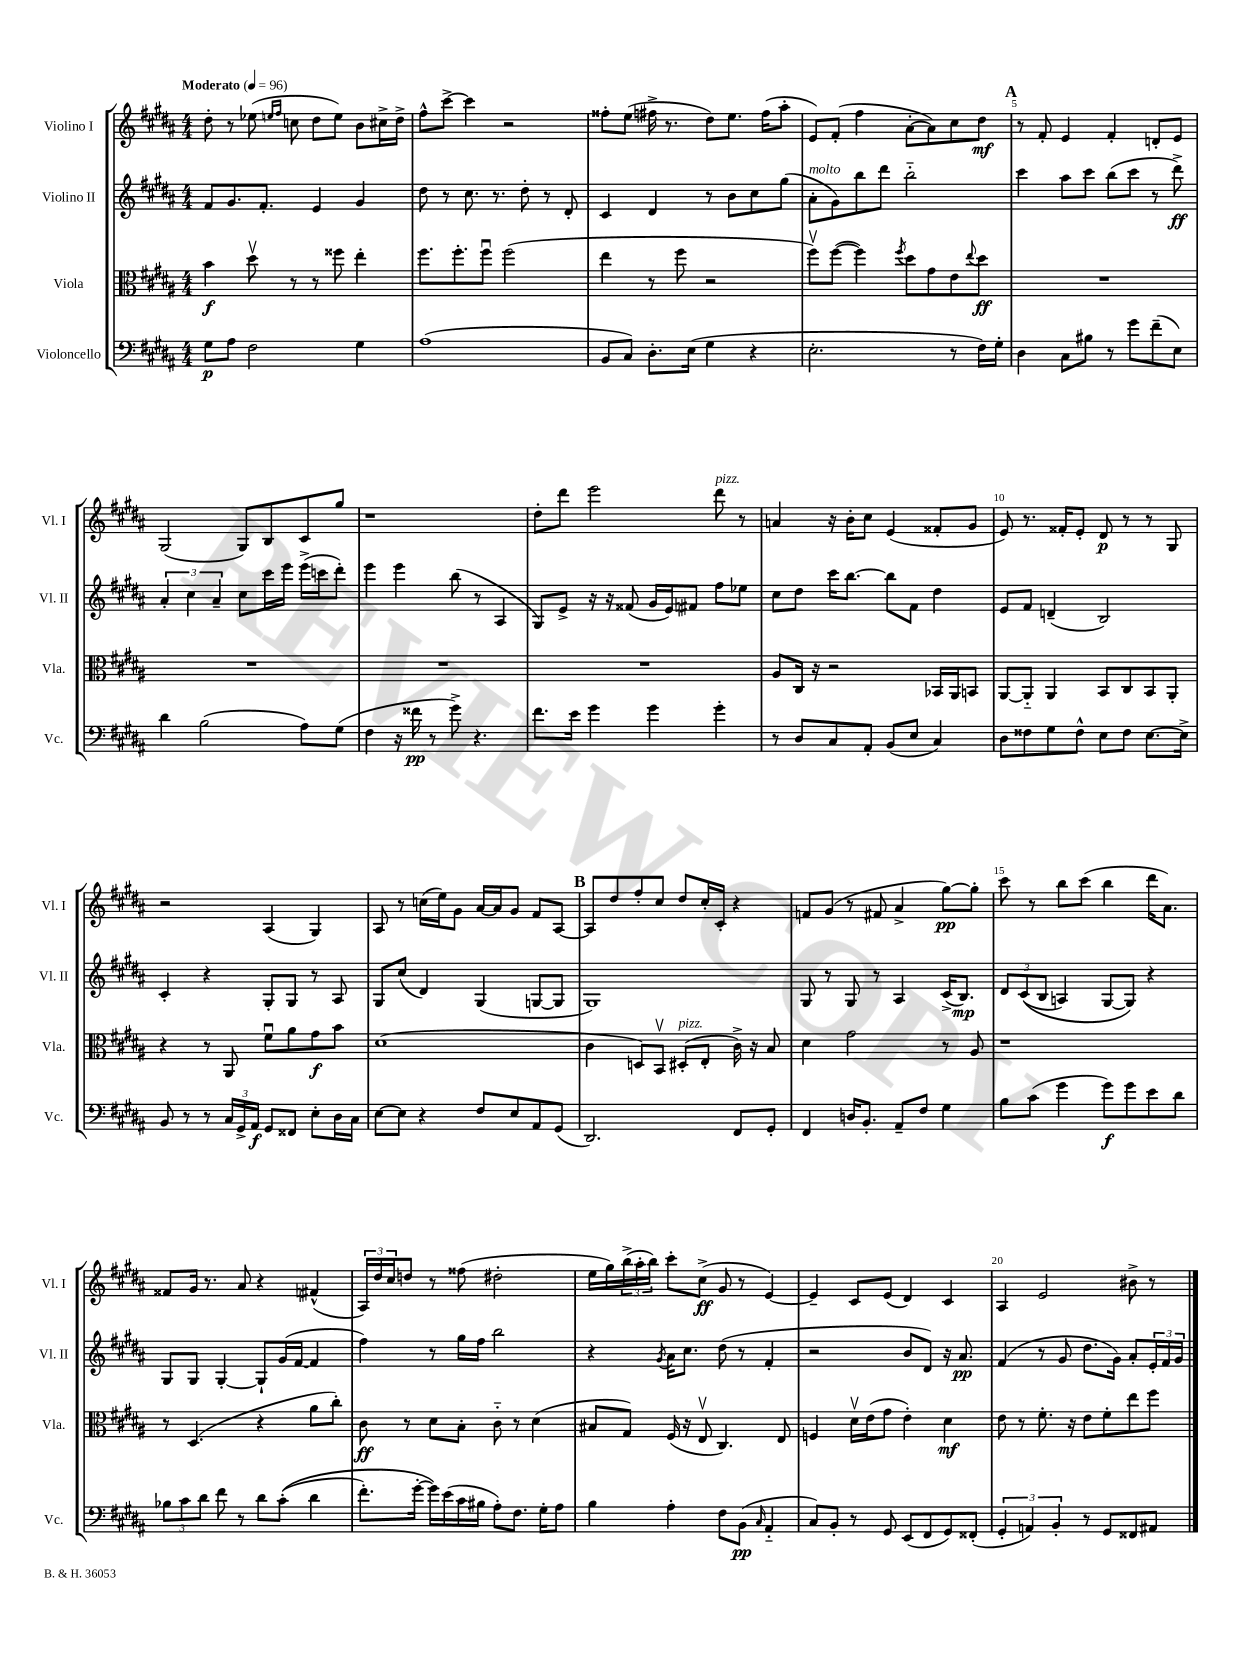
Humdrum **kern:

**kern	**kern	**kern	**kern
*staff4	*staff3	*staff2	*staff1
*clefF4	*clefC3	*clefG2	*clefG2
*k[f#c#g#d#a#]	*k[f#c#g#d#a#]	*k[f#c#g#d#a#]	*k[f#c#g#d#a#]
*M4/4	*M4/4	*M4/4	*M4/4
*MM96	*MM96	*MM96	*MM96
8G#	4b	8f#	8dd#'
8A#	.	8.g#	8r
2F#	8dd#v	.	(8ee-
.	.	8.f#'	.
.	.	.	16qqee
.	.	.	16qqff#
.	8r	.	8cc
.	8r	4e	8dd#
.	8ff##	.	8ee)
4G#	4ee'	4g#	8b
.	.	.	16cc#^
.	.	.	16dd#^
=	=	=	=
(1A#	8.ff#	8dd#	8ff#^^
.	.	8r	[8ccc#^
.	8.ff#'	.	.
.	.	8.cc#	4ccc#]
.	8ff#u	.	.
.	.	8.r	.
.	(2ff#	.	2r
.	.	8dd#'	.
.	.	8r	.
.	.	8d#'	.
=	=	=	=
8BB	4ee	4c#	8ff##'
8C#)	.	.	(8ee
8.D#'	8r	4d#	16ff#^
.	.	.	8.r
.	8ff#	.	.
(16E	.	.	.
4G#	2r	8r	8dd#)
.	.	8b	8.ee
4r	.	8cc#	.
.	.	.	(16ff#
.	.	(8gg#	8aa#'
=	=	=	=
2.E'	8ff#v)	8a#'	8e)
.	([8ff#	8g#)	(8f#'
.	4ff#])	8bb	4ff#
.	.	8ddd#	.
.	8qff#	.	.
.	8dd#	2bb'~	[8a#'
.	8g#	.	8a#])
8r	8e	.	8cc#
.	8qqee	.	.
16F#)	8dd#	.	8dd#
16G#'	.	.	.
=	=	=	=
4D#	1r	4ccc#	8r
.	.	.	8f#'
8C#	.	8aa#	4e
8B#	.	8ccc#	.
8r	.	(8bb	4f#'
8g#	.	8ccc#	.
(8f#~	.	8r	8d'
8E)	.	8ddd#^)	8e
=	=	=	=
4d#	1r	6a#'	(2G#
.	.	6cc#	.
(2B	.	.	.
.	.	6a#~	.
.	.	8cc#	8G#)
.	.	16ccc#	8B
.	.	16eee	.
8A#)	.	(16eee^	8c#
.	.	16ccc	.
(8G#	.	8ddd#')	8gg#
=	=	=	=
4F#	1r	4eee	1r
16r	.	4eee	.
16f##	.	.	.
8r	.	.	.
8g#^)	.	(8bb	.
4.r	.	8r	.
.	.	4A#	.
=	=	=	=
8.f#	1r	8G#)	8dd#'
.	.	8e^	8ddd#
16e	.	.	.
4g#	.	16r	2eee
.	.	16r	.
.	.	(8f##	.
4g#	.	16g#	.
.	.	16e)	.
.	.	8f#	.
4g#'	.	8ff#	8ddd#
.	.	8ee-	8r
=	=	=	=
8r	8A#	8cc#	4a
8D#	16C#	8dd#	.
.	16r	.	.
8C#	2r	16ccc#	16r
.	.	[8.bb	16b'
8AA#'	.	.	8cc#
(8BB	.	8bb]	(4e
8E	.	8f#	.
4C#)	16BB-	4dd#	8f##'
.	16AA#	.	.
.	8BB	.	8g#
=	=	=	=
8D#	[8AA#	8e	8e)
8F##	8AA#'~]	8f#	8.r
8G#	4AA#	(4d~	.
.	.	.	16f##'
8F##^^	.	.	8e'
8E	8BB	2B)	8d#
8F##	8C#	.	8r
[8.E	8BB	.	8r
.	8AA#'	.	8G#
16E^]	.	.	.
=	=	=	=
8BB	4r	4c#'	2r
8r	.	.	.
8r	8r	4r	.
24C#	8AA#	.	.
24GG#^	.	.	.
24AA#	.	.	.
8GG#	8f#u	8G#'	(4A#
8FF##	8a#	8G#	.
8E'	8g#	8r	4G#)
16D#	8b	8A#	.
16C#	.	.	.
=	=	=	=
[8E	(1d#	8G#	8A#
8E]	.	(8cc#	8r
4r	.	4d#)	(16cc
.	.	.	16ee)
.	.	.	8g#
8F#	.	(4G#	[16a#
.	.	.	16a#]
8E	.	.	8g#
8AA#	.	[8G	8f#
(8GG#	.	8G]	[8A#
=	=	=	=
2.DD#)	4c#	1G#)	8A#]
.	.	.	8dd#
.	8D)	.	8ff#'
.	8BBv	.	8cc#
.	(8D#'	.	8dd#
.	8E'	.	16cc#'
.	.	.	16c#'
8FF#	16c#^)	.	4r
.	16r	.	.
8GG#'	8B	.	.
=	=	=	=
4FF#	4d#	8G#	8f
.	.	8r	(8g#
16D	2g#	8G#	8r
8.BB'	.	.	.
.	.	8r	8f#
8AA#~	.	4A#	4a#^
8F#	.	.	.
4G#	8r	(16c#^	[8gg#)
.	.	8.B)	.
.	8A#	.	8gg#']
=	=	=	=
8B	1r	12d#	8ccc#
.	.	&((12c#	.
(8c#	.	.	8r
.	.	12B	.
4g#	.	4A)	8bb
.	.	.	(8ccc#
8g#)	.	[8G#	4bb
8g#	.	8G#]&)	.
8e	.	4r	16ddd#
.	.	.	8.a#)
8d#	.	.	.
=	=	=	=
12B-	8r	8G#	8f##
12c#	.	.	.
.	(4.D#	8G#	16g#
12d#	.	.	.
.	.	.	8.r
8f#	.	[4G#'	.
8r	.	.	8a#
8d#	4r	8G#`]	4r
&((8c#'	.	(16g#	.
.	.	[16f#	.
4d#	8a#	4f#]	(4f#^^
.	8cc#')	.	.
=	=	=	=
8.f#')	8c#	4ff#)	24A#)
.	.	.	24dd#
.	.	.	24cc#
.	8r	.	8dd
[16g#'	.	.	.
16g#]&)	8d#	8r	8r
(16e	.	.	.
16c#	8B'	16gg#	(8ff##
16B#	.	16ff#	.
8A#')	8c#'~	2bb	2dd#'
8.F#	8r	.	.
.	(4d#	.	.
16G#'	.	.	.
8A#	.	.	.
=	=	=	=
4B	8B#	4r	16ee
.	.	.	16gg#)
.	8G#)	.	(24bb^
.	.	.	24aa#'
.	.	.	24bb)
.	.	8qg#	.
4A#'	(16F#	16a#	8ccc#'
.	16r	8.cc#	.
.	8Ev	.	(8cc#^
8F#	4.C#)	(8dd#	8g#
(8BB	.	8r	8r
16qqC#	.	.	.
4AA#'~	.	4f#'	[4e)
.	8E	.	.
=	=	=	=
8C#)	4F	2r	4e~]
8BB'	.	.	.
8r	16d#v	.	8c#
.	(16e	.	.
8GG#	8g#	.	(8e
(8EE	4e')	8b	4d#)
8FF#	.	8d#)	.
8GG#)	4d#	16r	4c#
.	.	8.a#	.
(8FF##'	.	.	.
=	=	=	=
6GG#'	8e	(4f#	4A#
.	8r	.	.
6AA)	.	.	.
.	8.f#'	8r	2e
6BB'	.	.	.
.	.	8g#	.
.	16r	.	.
8r	8e	8.dd#	.
8GG#	8f#'	.	.
.	.	16g#)	.
8FF##	8ee	8a#'	8b#^
8AA#	8ff#	24e'	8r
.	.	24f#	.
.	.	24g#	.
==	==	==	==
*-	*-	*-	*-
